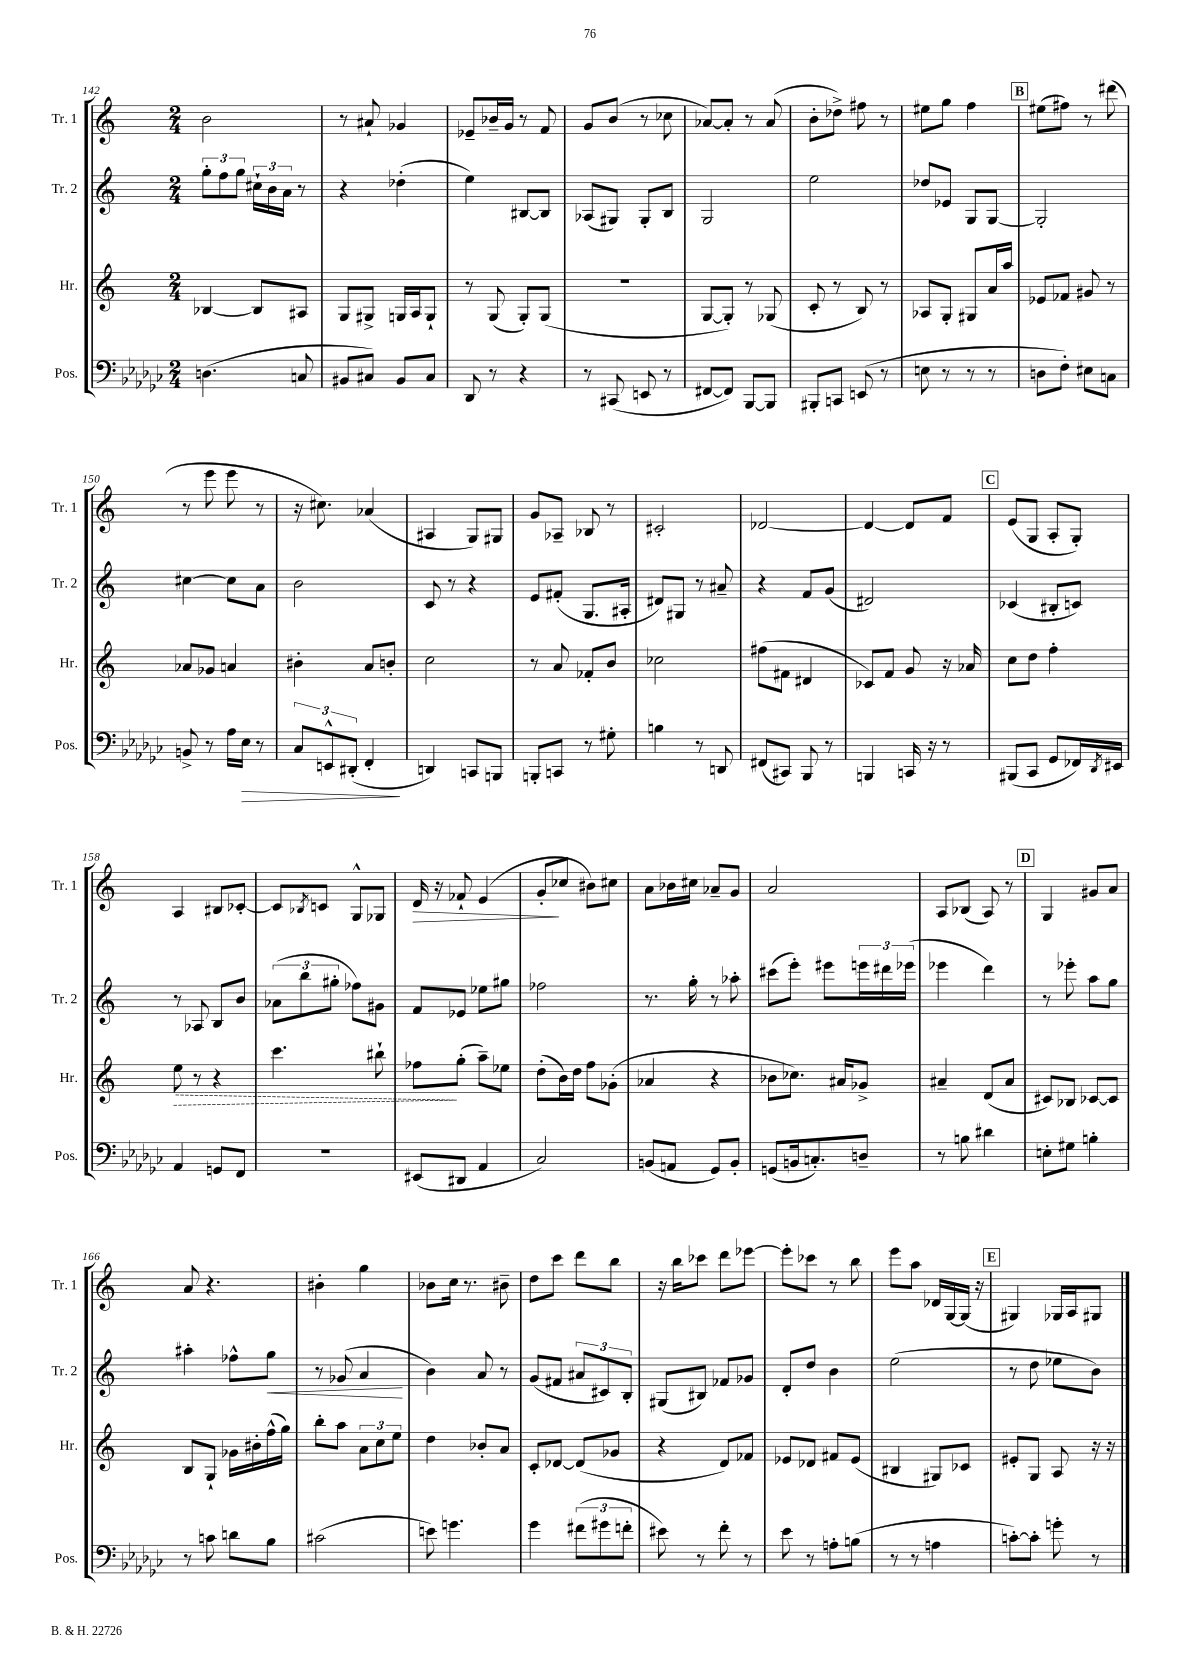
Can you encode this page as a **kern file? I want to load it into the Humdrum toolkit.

**kern	**kern	**kern	**kern
*staff4	*staff3	*staff2	*staff1
*clefF4	*clefG2	*clefG2	*clefG2
*k[b-e-a-d-g-c-]	*k[]	*k[]	*k[]
*M2/4	*M2/4	*M2/4	*M2/4
(4.D	[4B-	12gg'	2b
.	.	12ff	.
.	.	12gg	.
.	8B-]	24cc#`	.
.	.	24b	.
.	.	24a	.
8C	8A#	8r	.
=	=	=	=
8BB#	8G	4r	8r
8C#)	8G#^	.	8a#`
8BB#	16G	(4dd-'	4g-
.	16A	.	.
8C#	8G`	.	.
=	=	=	=
8DD-	8r	4ee)	8e-~
8r	(8G	.	16b-~
.	.	.	16g
4r	8G')	[8B#	8r
.	(8G	8B#]	8f
=	=	=	=
8r	2r	(8A-	8g
(8CC#	.	8G#)	(8b
8EE	.	8G#'	8r
8r	.	8B	8cc-
=	=	=	=
[8FF#	[8G	2G	[8a-)
8FF#])	8G'])	.	8a-']
[8BBB-	8r	.	8r
8BBB-]	(8G-	.	(8a-
=	=	=	=
8BBB#'	8c'	2ee	8b'
8CC	8r	.	8dd-^)
(8EE	8B)	.	8ff#
8r	8r	.	8r
=	=	=	=
8E	8A-	8dd-	8ee#
8r	8G'	8e-	8gg
8r	8G#	8G	4ff
8r	16a	[8G	.
.	16aa	.	.
=	=	=	=
8D	8e-	2G']	(8ee#
8F')	8f-	.	8ff#)
8E#	8g#	.	8r
8C	8r	.	(8ddd#
=	=	=	=
8BB^	8a-	[4cc#	8r
8r	8g-	.	8eee
16A-	4a	8cc#]	8eee
16E-	.	.	.
8r	.	8a	8r
=	=	=	=
12C-	4b#'	2b	16r
.	.	.	8.cc#)
12EE^^	.	.	.
(12DD#'	.	.	.
4FF'	8a	.	(4a-
.	8b'	.	.
=	=	=	=
4DD)	2cc	8c	4A#
.	.	8r	.
8CC	.	4r	8G)
8BBB	.	.	8G#
=	=	=	=
8BBB'	8r	8e	8g
8CC	8a	(8f#'	8A-~
8r	8f-'	8.G	8B-
8G#'	8b	.	8r
.	.	16A#'	.
=	=	=	=
4B	2cc-	8d#)	2c#'
.	.	8G#	.
8r	.	8r	.
8DD	.	8a#~	.
=	=	=	=
(8FF#	(8ff#	4r	[2d-
8CC#)	8f#	.	.
8BBB-	4d#	8f	.
8r	.	(8g	.
=	=	=	=
4BBB	8c-)	2d#)	4d-_
.	8f	.	.
16CC	8g	.	8d-]
16r	.	.	.
8r	16r	.	8f
.	16a-	.	.
=	=	=	=
(8BBB#	8cc	(4c-	(8e
8CC-	8dd	.	8G
8GG-	4ff'	8B#'	8A'
16FF-)	.	8c)	8G')
8qDD-	.	.	.
16EE#	.	.	.
=	=	=	=
4AA-	8ee	8r	4A
.	8r	8A-	.
8GG	4r	8B	8B#
8FF	.	8b	[8c-'
=	=	=	=
2r	4.ccc	(12a-	8c-]
.	.	12bb	.
.	.	.	8qB-
.	.	.	8c
.	.	12gg#'	.
.	.	8ff-)	8G^^
.	8bb#`	8g#	8G-
=	=	=	=
(8EE#	8ff-	8f	16d
.	.	.	16r
8DD#	(8gg'	8e-	8f-`
4AA-	8aa~)	8ee-	(4e
.	8ee-	8gg#	.
=	=	=	=
2C-)	(8dd'	2ff-	8g'
.	16b)	.	8cc-
.	16dd	.	.
.	8ff	.	8b#)
.	(8g-'	.	8cc#
=	=	=	=
(8BB	4a-	8.r	8a
8AA	.	.	16b-
.	.	16gg'	16cc#
8GG-)	4r	8r	8a-~
8BB'	.	8aa-'	8g
=	=	=	=
(8GG	8b-	(8ccc#	2a
16BB	8.cc-)	8eee')	.
8.C')	.	.	.
.	.	8eee#	.
.	16a#	.	.
8D~	8g-^	24eee	.
.	.	24ddd#	.
.	.	(24eee-	.
=	=	=	=
8r	4a#~	4eee-	8A
8B	.	.	(8B-
4d#	(8d	4ddd)	8A)
.	8a#	.	8r
=	=	=	=
8E'	8c#)	8r	4G
8G#	8B-	8eee-'	.
4B'	[8c-	8aa	8g#
.	8c-]	8gg	8a
=	=	=	=
8r	8B	4aa#'	8a
8c	8G`	.	4.r
8d	16g-	8ff-^^	.
.	16b#'	.	.
8B-	(16ff^^	8gg	.
.	16gg)	.	.
=	=	=	=
(2c#	8bb'	8r	4b#'
.	8aa	(8g-	.
.	12a	4a	4gg
.	12cc	.	.
.	12ee	.	.
=	=	=	=
8e)	4dd	4b)	8b-
4.g	.	.	16cc
.	.	.	8.r
.	8b-'	8a	.
.	8a	8r	8b#~
=	=	=	=
4g-	8c'	(8g	8dd
.	[8d-	8f#	8ccc
(12f#	(8d-]	12a#	8ddd
12g#	.	12c#)	.
.	8g-	.	8bb
12f'	.	12B'	.
=	=	=	=
8e#)	4r	(8G#	16r
.	.	.	16bb
8r	.	8B#)	8ccc-
8f'	8d)	8f-	8ddd
8r	8f-	8g-	[8eee-
=	=	=	=
8e-	8e-	8d'	8eee-']
8r	8d-	8dd	8ccc-
8A'	8f#	4b	8r
(8B	(8e-	.	8bb
=	=	=	=
8r	4B#	(2ee	8eee
8r	.	.	8aa
4A	8G#)	.	16d-
.	.	.	[16G
.	8c-	.	(16G]
.	.	.	16r
=	=	=	=
[8c')	8e#'	8r	4G#)
8c']	8G	8dd	.
8g'	8A	8ee-	16G-
.	.	.	16A
8r	16r	8b)	8G#
.	16r	.	.
==	==	==	==
*-	*-	*-	*-
